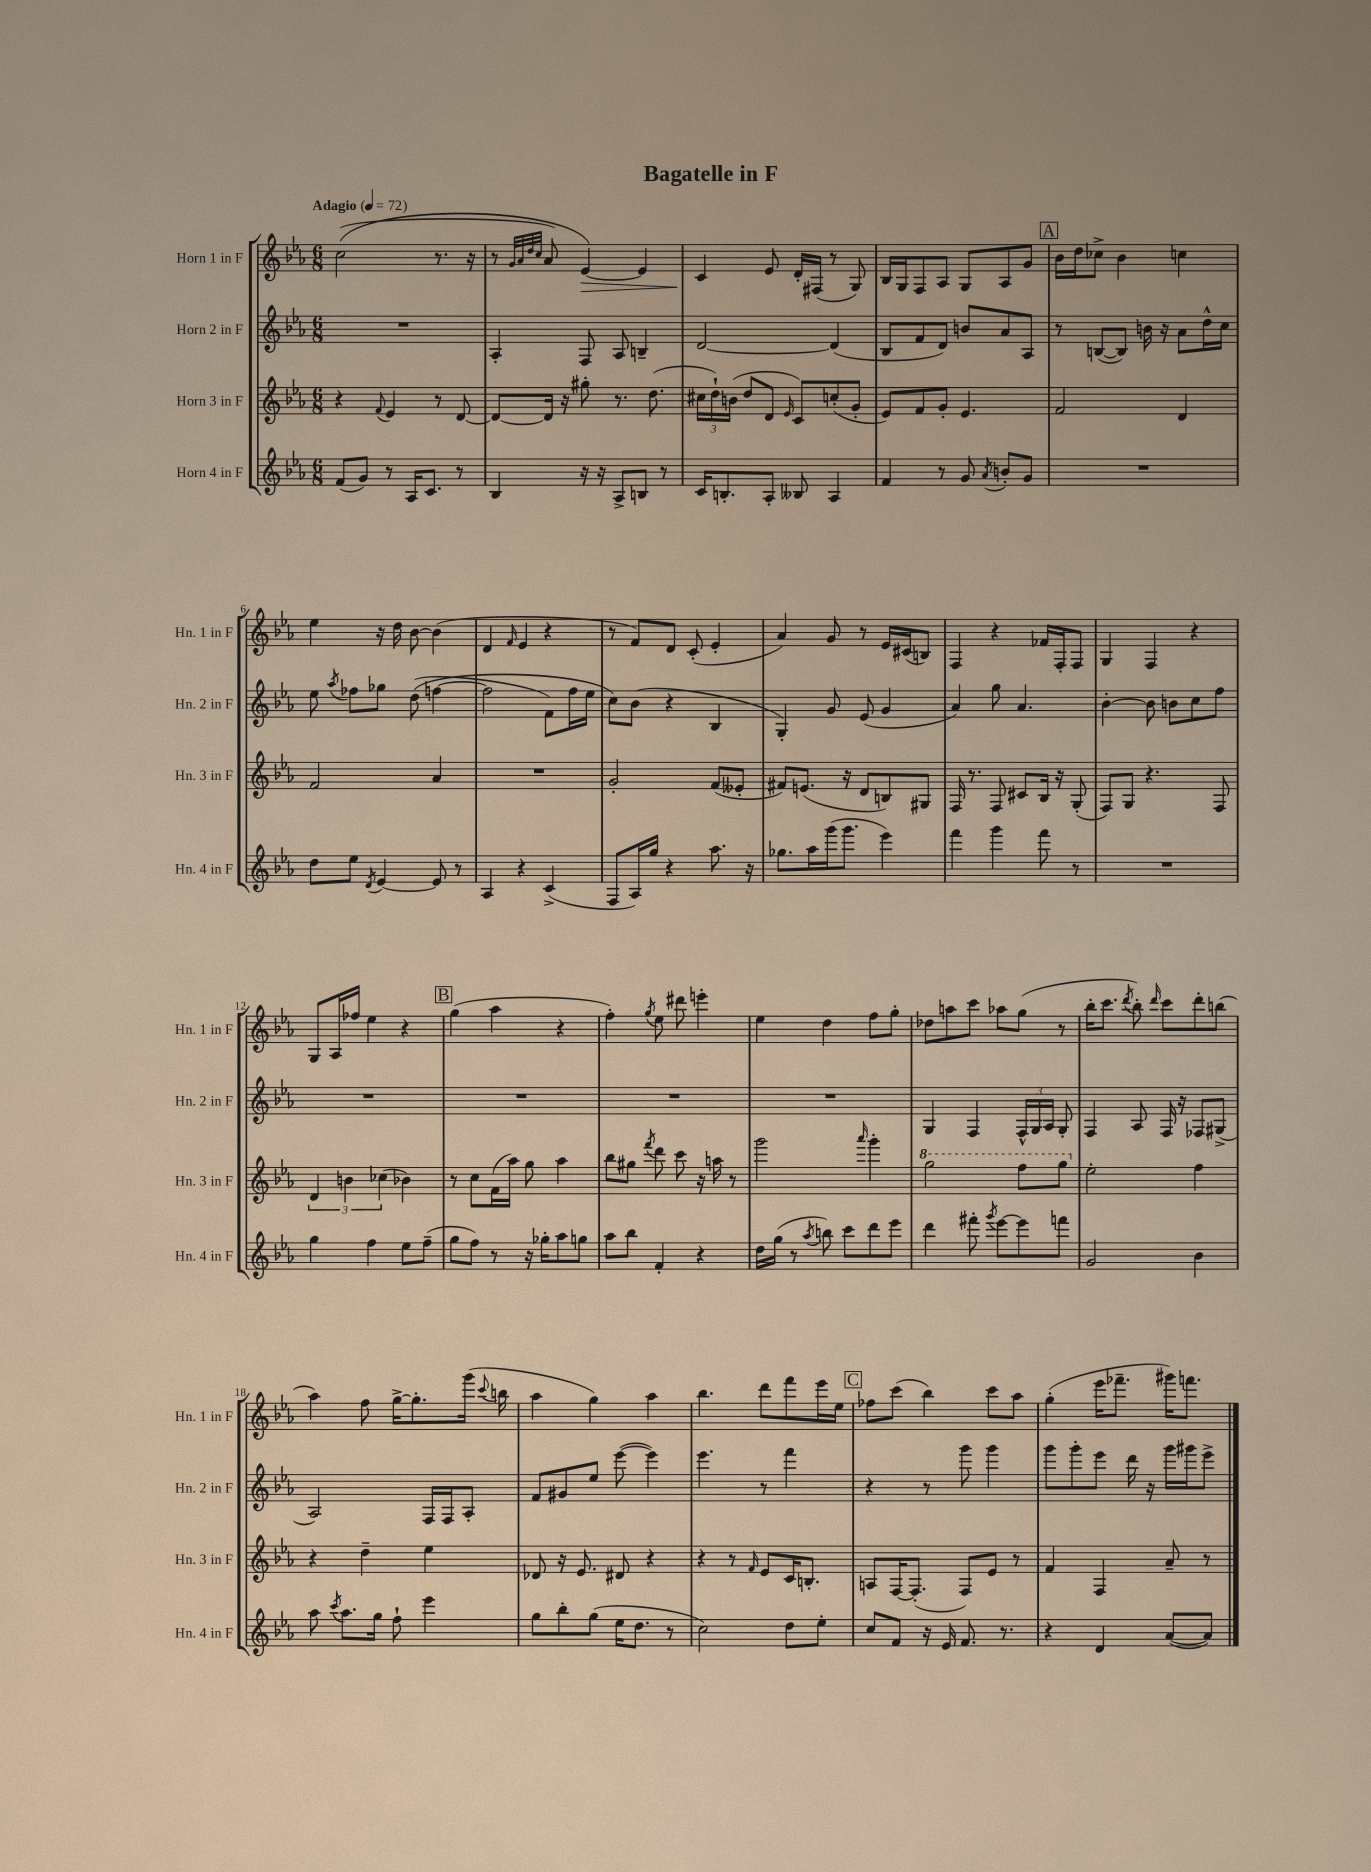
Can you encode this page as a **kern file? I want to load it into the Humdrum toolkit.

**kern	**kern	**kern	**kern	**dynam
*part4	*part3	*part2	*part1	*part1
*staff4	*staff3	*staff2	*staff1	*staff1
*I"Horn 4 in F	*I"Horn 3 in F	*I"Horn 2 in F	*I"Horn 1 in F	*
*I'Hn. 4 in F	*I'Hn. 3 in F	*I'Hn. 2 in F	*I'Hn. 1 in F	*
*clefG2	*clefG2	*clefG2	*clefG2	*
*k[b-e-a-]	*k[b-e-a-]	*k[b-e-a-]	*k[b-e-a-]	*
*M6/8	*M6/8	*M6/8	*M6/8	*
*MM72	*MM72	*MM72	*MM72	*
=1	=1	=1	=1	=1
!	!	!	!LO:TX:a:B:t=Adagio	!
(8f/L	4r	2.r	((2cc\	.
8g/J)	.	.	.	.
.	8qqf/	.	.	.
8r	4e-/	.	.	.
16A-/KL	.	.	.	.
8.c/J	.	.	.	.
.	8r	.	8.r	.
8r	[8d/	.	.	.
.	.	.	16r	.
=2	=2	=2	=2	=2
4B-/	8d/L_	4A-'/	8r	.
.	.	.	32qqg/LLL	.
.	.	.	32qqa-/	.
.	.	.	32qqdd/	.
.	.	.	32qqcc/JJJ	.
.	16d/Jk]	.	8a-/)	.
.	16r	.	.	.
!	!	!	!	!LO:HP:b
16r	8gg#X'\	8F/	[4e-/)	>
16r	.	.	.	.
8A-^/L	8.r	8A-/	.	.
8Bn/J	.	4Bn~/	4e-/]	.
.	(8.dd\	.	.	.
8r	.	.	.	.
=3	=3	=3	=3	=3
16c/KL	24cc#X\LL	[2d/	4c/	.
.	24dd`\)	.	.	.
8.Bn'/	.	.	.	.
.	(24bn\JJ	.	.	.
.	8dd/L	.	.	.
8A-'/J	8d/J	.	8e-/	]
.	16qqe-/	.	.	.
8B--X/	8c/L)	.	16d'/LL	.
.	.	.	(16F#X/JJ	.
4A-/	(8ccn'/	(4d/]	8r	.
.	8g'/J	.	8G/)	.
=4	=4	=4	=4	=4
4f/	8e-/L)	8B-/L	16B-/LL	.
.	.	.	16G/J	.
.	8f/	8f/	8F/	.
8r	8g'/J	8d/J)	8A-/J	.
8g/	4.e-/	8bn/L	8G/L	.
8qa-/	.	.	.	.
8bn'/L	.	8a-/	8A-/	.
8g/J	.	8A-/J	8g/J	.
!!LO:REH:place=s1:t=A
=5	=5	=5	=5	=5
2.r	2f/	8r	16b-\LL	.
.	.	.	16dd\J	.
.	.	([8Bn/L	8cc-X^\J	.
.	.	8B/J])	4b-\	.
.	.	16bn\	.	.
.	.	16r	.	.
.	4d/	8a-\L	4ccn\	.
.	.	16dd^^\L	.	.
.	.	16cc\JJ	.	.
!!LO:LB:g=z
=6	=6	=6	=6	=6
8dd\L	2f/	8ee-\	4ee-\	.
.	.	8qaa-/	.	.
8ee-\J	.	8ff-X\L	.	.
8qd/	.	.	.	.
[4e-/	.	8gg-X\J	16r	.
.	.	.	16dd\	.
.	.	((8dd\	[8b-\	.
8e-/]	4a-/	[4ffn\	(4b-\]	.
8r	.	.	.	.
=7	=7	=7	=7	=7
4A-/	2.r	2ff\]	4d/	.
.	.	.	16qqf/	.
4r	.	.	4e-/	.
(4c^/	.	8f\L)	4r	.
.	.	16ff\L	.	.
.	.	16ee-\JJ	.	.
=8	=8	=8	=8	=8
8F/L	2g'/	8cc\L)	8r	.
16A-/L)	.	(8b-\J	8f/L)	.
16gg/JJ	.	.	.	.
4r	.	4r	8d/J	.
.	.	.	(8c'/	.
8.aa-\	(8f/L	4B-/	4e-'/	.
.	8e--X'/J	.	.	.
16r	.	.	.	.
=9	=9	=9	=9	=9
8.gg-X\L	8f#X/L)	4G'/)	4a-/)	.
.	(8.en/J	.	.	.
16aa-\L	.	.	.	.
(16ggg\J	.	8g/	8g/	.
8.ggg\J	16r	.	.	.
.	8d/L	(8e-/	8r	.
4eee-\)	8Bn/)	4g/	16e-/LL	.
.	.	.	(16c#X/J	.
.	8G#X/J	.	8Bn/J)	.
=10	=10	=10	=10	=10
4fff\	16F/	4a-/)	4F/	.
.	8.r	.	.	.
4ggg\	8F/	8gg\	4r	.
.	8c#X/L	4.a-/	.	.
8fff\	16B-/Jk	.	16f-X/LL	.
.	16r	.	16F'/J	.
8r	(8G'/	.	8F/J	.
=11	=11	=11	=11	=11
2.r	8F/L)	[4b-'\	4G/	.
.	8G/J	.	.	.
.	4.r	8b-\]	4F/	.
.	.	8bn\L	.	.
.	.	8cc\	4r	.
.	8F/	8ff\J	.	.
!!LO:LB:g=z
=12	=12	=12	=12	=12
4gg\	6d/	2.r	8G/L	.
.	.	.	16A-/L	.
.	6bn\	.	.	.
.	.	.	16ff-X/JJ	.
4ff\	.	.	4ee-\	.
.	(6cc-X\	.	.	.
8ee-\L	4b-X\)	.	4r	.
(8ff~\J	.	.	.	.
!!LO:REH:place=s1:t=B
=13	=13	=13	=13	=13
8gg\L	8r	2.r	(4gg\	.
8ff\J)	8cc\L	.	.	.
8r	(16f\L	.	4aa-\	.
.	16aa-\JJ)	.	.	.
16r	8gg\	.	.	.
16gg-X'\KL	.	.	.	.
8aa-\	4aa-\	.	4r	.
8ggn\J	.	.	.	.
=14	=14	=14	=14	=14
8aa-\L	8bb-\L	2.r	4ff'\)	.
8bb-\J	8gg#X\J	.	.	.
.	8qfff/	.	8qgg/	.
4f'/	8ddd\	.	8ee-\	.
.	8ccc\	.	8ddd#X\	.
4r	16r	.	4eeen'\	.
.	16aan\	.	.	.
.	8r	.	.	.
=15	=15	=15	=15	=15
16dd\LL	2ggg\	2.r	4ee-\	.
(16gg\JJ	.	.	.	.
8r	.	.	.	.
8qaa-/	.	.	.	.
8bbn\)	.	.	4dd\	.
8ccc\L	.	.	.	.
.	16qqaaa-/	.	.	.
8ddd\	4ggg'\	.	8ff\L	.
8eee-\J	.	.	8gg'\J	.
=16	=16	=16	=16	=16
*	*8va	*	*	*
4ddd\	2ggg\	4G/	8dd-X\L	.
.	.	.	8aan\	.
8fff#X'\	.	4F/	8ccc\J	.
8qggg/	.	.	.	.
[8eee-\L	.	.	8aa-X\L	.
8eee-\]	8fff\L	24F^^/LL	(8gg\J	.
.	.	24G/	.	.
.	.	24A-/JJ	.	.
8fffn\J	8ggg\J	8G'/	8r	.
=17	=17	=17	=17	=17
*	*X8va	*	*	*
2g/	2ee-'\	4F/	16bb-'\KL	.
.	.	.	8.ccc\J	.
.	.	.	8qddd/	.
.	.	8A-/	8bb-'\)	.
.	.	.	16qqddd/	.
.	.	16F/	8ccc\L	.
.	.	16r	.	.
4b-\	4ff\	8F-X/L	8ddd'\	.
.	.	(8G#X^/J	(8bbn\J	.
!!LO:LB:g=z
=18	=18	=18	=18	=18
8aa-\	4r	2A-/)	4aa-\)	.
8qccc/	.	.	.	.
8.aa-\L	.	.	.	.
.	4dd~\	.	8ff\	.
16gg\Jk	.	.	.	.
8ff`\	.	.	[16gg^\KL	.
.	.	.	8.gg'\]	.
4eee-\	4ee-\	16F/LL	.	.
.	.	16F/J	.	.
.	.	8A-'/J	(16ggg\Jk	.
.	.	.	8qqccc/	.
.	.	.	16bbn\	.
=19	=19	=19	=19	=19
8gg\L	8d-X/	8f/L	4aa-\	.
8bb-'\	16r	8g#X/	.	.
.	8.e-/	.	.	.
(8gg\J	.	8ee-/J	4gg\)	.
16ee-\KL	8d#X/	([8eee-\	.	.
8.dd\J	.	.	.	.
.	4r	4eee-\])	4aa-\	.
8r	.	.	.	.
=20	=20	=20	=20	=20
2cc\)	4r	4.eee-\	4.bb-\	.
.	8r	.	.	.
.	16qqf/	.	.	.
.	8e-/L	8r	8ddd\L	.
8dd\L	16c/K	4fff\	8fff\	.
.	8.Bn'/J	.	.	.
8ee-'\J	.	.	16eee-\L	.
.	.	.	16ee-\JJ	.
!!LO:REH:place=s1:t=C
=21	=21	=21	=21	=21
8cc/L	8An/L	4r	8ff-X\L	.
8f/J	[16F/K	.	(8ccc\J	.
.	(8.F'/J]	.	.	.
16r	.	8r	4bb-\)	.
16e-/	.	.	.	.
8.f/	8F/L)	8ggg\	.	.
.	8e-/J	4ggg\	8ccc\L	.
8.r	.	.	.	.
.	8r	.	8aa-\J	.
=22	=22	=22	=22	=22
4r	4f/	8ggg\L	(4gg'\	.
.	.	8ggg'\	.	.
4d/	4F/	8eee-\J	16eee-\KL	.
.	.	.	8.fff-X~\J	.
.	.	16ddd\	.	.
.	.	16r	.	.
([8a-/L	8a-~/	16ggg\LL	16ggg#X\KL)	.
.	.	16ggg#X\J	8.fffn\J	.
8a-/J])	8r	8eee-^\J	.	.
==	==	==	==	==
*-	*-	*-	*-	*-
